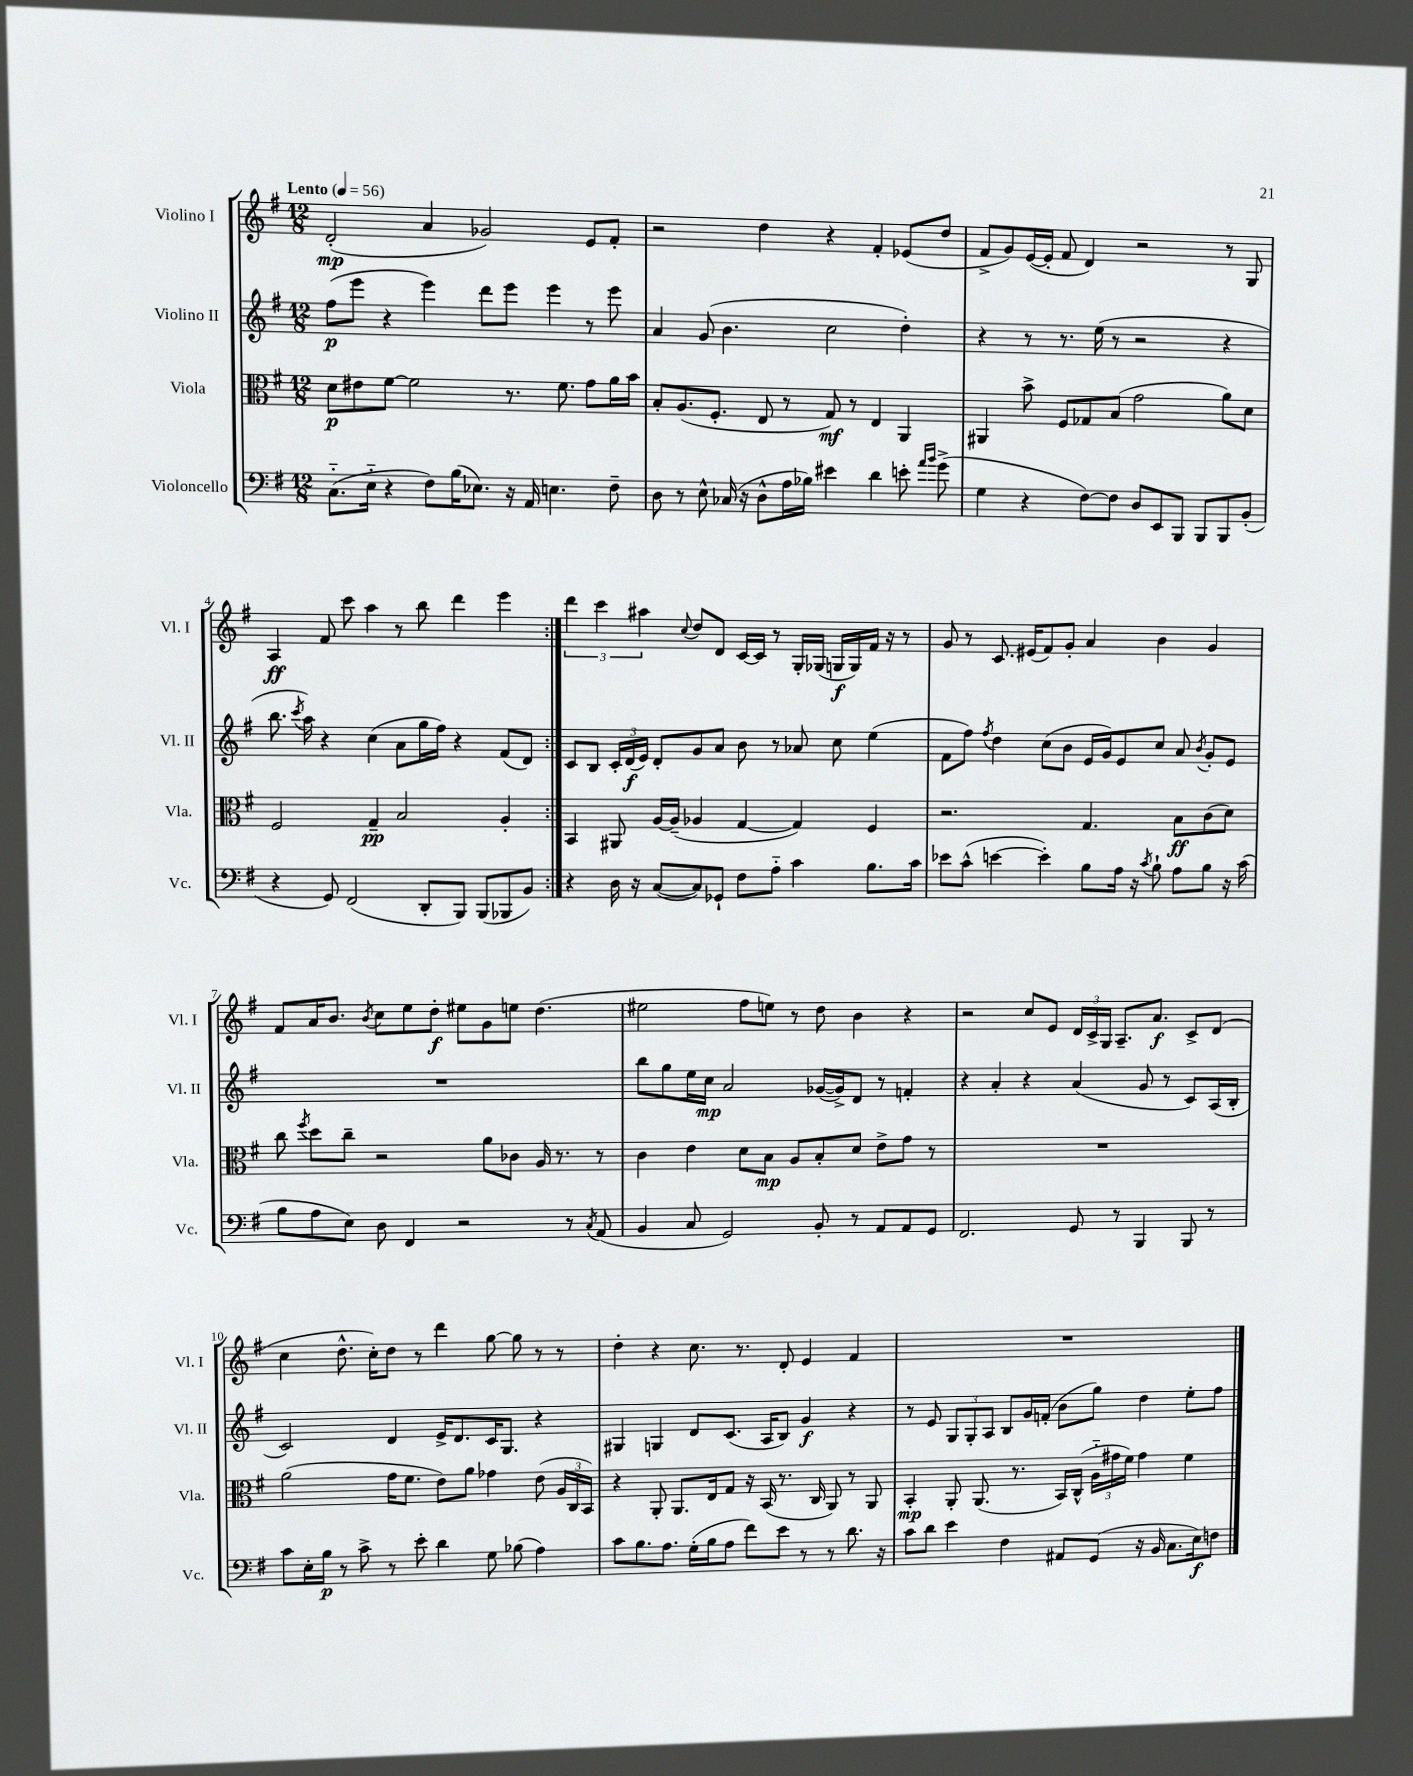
<<
\new StaffGroup <<
\new Staff = "s0" \with { instrumentName = "Violino I" shortInstrumentName = "Vl. I" } {
    \clef treble \key g \major \numericTimeSignature \time 12/8 \tempo "Lento" 4 = 56
    \autoBeamOff \repeat volta 2 { d'2-.\mp( a'4 ges'2) e'8[ fis'8]-. |
    r2 d''4 r4 fis'4-. ees'8[( d''8] |
    fis'8[-> g'8) e'16~( e'16]-. fis'8 d'4) r2 r8 g8 |
    a4\ff fis'8 c'''8 a''4 r8 b''8 d'''4 e'''4 | }
    \tuplet 3/2 { d'''4 c'''4 ais''4 } \appoggiatura { c''8 } d''8[ d'8] c'16[~ c'16] r8 g16[-. ges16]( g16[\f g16) fis'16] r16 r8 |
    g'8 r8 c'8. eis'16[( fis'8) g'8]-. a'4 b'4 g'4 |
    fis'8[ a'16 b'8.] \acciaccatura { b'8 } c''8[ e''8 d''8]-.\f eis''8[ g'8 e''8] d''4.( |
    eis''2 fis''8[ e''8]) r8 d''8 b'4 r4 |
    r2 c''8[ e'8] \tuplet 3/2 { d'16[ c'16-> g16] } a8.[-- a'8.]\f c'8[-> d'8]( |
    c''4 d''8.-^ c''16[-.) d''8] r8 d'''4 g''8~ g''8 r8 r8 |
    d''4-. r4 c''8. r8. d'8-. e'4 fis'4 |
    R1. \bar "|." |
}
\new Staff = "s1" \with { instrumentName = "Violino II" shortInstrumentName = "Vl. II" } {
    \clef treble \key g \major \numericTimeSignature \time 12/8
    \autoBeamOff \repeat volta 2 { fis''8[\p( e'''8] r4 e'''4) d'''8[ e'''8] e'''4 r8 e'''8 |
    a'4 g'8( b'4. c''2 d''4-.) |
    r4 r8 r8. e''16( r8 r2 r4 |
    b''8. \acciaccatura { c'''8 } a''16) r4 c''4( a'8[ g''16 fis''16]) r4 fis'8[( d'8]) | }
    c'8[ b8] \tuplet 3/2 { c'16[-. d'16\f( e'16]) } d'8[-. g'8 a'8] b'8 r8 aes'8 c''8 e''4( |
    fis'8[ fis''8]) \acciaccatura { fis''8 } d''4 c''8[( b'8] e'16[ g'16) e'8 c''8] a'8 \acciaccatura { b'8 } g'8[-. e'8] |
    R1. |
    b''8[ g''8 e''16 c''16]\mp a'2 ges'16[~( ges'16->) d'8] r8 f'4-. |
    r4 a'4-. r4 a'4( g'8 r8 c'8[) a16( b16]-. |
    c'2) d'4 e'16[-> d'8. c'16 g8.] r4 |
    gis4 g4 d'8[ c'8.]( a16[ b8]) g'4\f r4 |
    r8 e'8 \tuplet 3/2 { g8[ g8-. a8] } b8[ g'16 f'16]-.( b'8[ g''8]) d''4 e''8[-. fis''8] \bar "|." |
}
\new Staff = "s2" \with { instrumentName = "Viola" shortInstrumentName = "Vla." } {
    \clef alto \key g \major \numericTimeSignature \time 12/8
    \autoBeamOff \repeat volta 2 { d'8[\p eis'8 fis'8]~ fis'2 r8. fis'8. g'8[ a'16 b'16] |
    b8[-. a8.( fis8.]-. e8 r8 g8\mf) r8 e4 a,4 |
    ais,4 b'8-> fis8[ ges8 b8]( g'2 a'8[) d'8] |
    fis2 g4--\pp b2 a4-. | }
    b,4 ais,8 a16[~ a16]--( aes4 g4~ g4) fis4 |
    r2. g4. b8[\ff c'8( d'8]) |
    c''8 \acciaccatura { fis''8 } d''8[ c''8]-- r2 a'8[ ces'8] a16 r8. r8 |
    c'4 e'4 d'8[ b8]\mp a8[ b8-. d'8] e'8[-> g'8] r8 |
    R1. |
    a'2( g'16[ fis'8.] e'8[) a'8] ges'4 e'8( \tuplet 3/2 { a16[ c16 b,16]) } |
    r4 a,8-. a,8.[ e16 g8] r16 b,16( r8. c16 a,8) r8 a,8 |
    b,4-.\mp a,8-. a,8.( r8. b,16[) c16]-^( \tuplet 3/2 { a16[-_ gis'16 fis'16]) } gis'4 fis'4 \bar "|." |
}
\new Staff = "s3" \with { instrumentName = "Violoncello" shortInstrumentName = "Vc." } {
    \clef bass \key g \major \numericTimeSignature \time 12/8
    \autoBeamOff \repeat volta 2 { c8.[-_( e16]-_ r4 fis8[) b16( ees8.]) r16 a,16 e4. fis8-- |
    d8 r8 e8-^ ces16( r16 d8[-^ a16 bes16]) eis'4 d'4 e'8-. \grace { a'16[ b'16] } g'8->( |
    g4 r4 fis8[~) fis8] d8[ e,8 b,,8] b,,8[ b,,8 b,8]-.( |
    r4 g,8) fis,2( d,8[-. b,,8]) b,,8[( bes,,8 b,8]) | }
    r4 d16 r16 c8[~( c8) ges,8]-! fis8[ a8]-_ c'4 b8.[ c'16] |
    ees'8[ c'8]-^( e'4~ e'4-.) b8[ a16] r16 \acciaccatura { c'8 } b8-! a8[ b8] r16 c'16( |
    b8[ a8 e8]) d8 fis,4 r2 r8 \acciaccatura { c8 } a,8( |
    b,4 c8 g,2) b,8-. r8 a,8[ a,8 g,8] |
    fis,2. g,8 r8 b,,4 b,,8 r8 |
    c'8[ e16-. b16]\p r8 c'8-> r8 e'8-. d'4 g8 bes8( a4) |
    c'8[ b8. a8.] g16[-.( b16 a8] fis'8[) e'8] r8 r8 d'8. r16 |
    c'8[ d'8] e'4 fis4 ais,8[ g,8]( r16 b,16 c8.[ e16\f) f8] \bar "|." |
}
>>
>>
